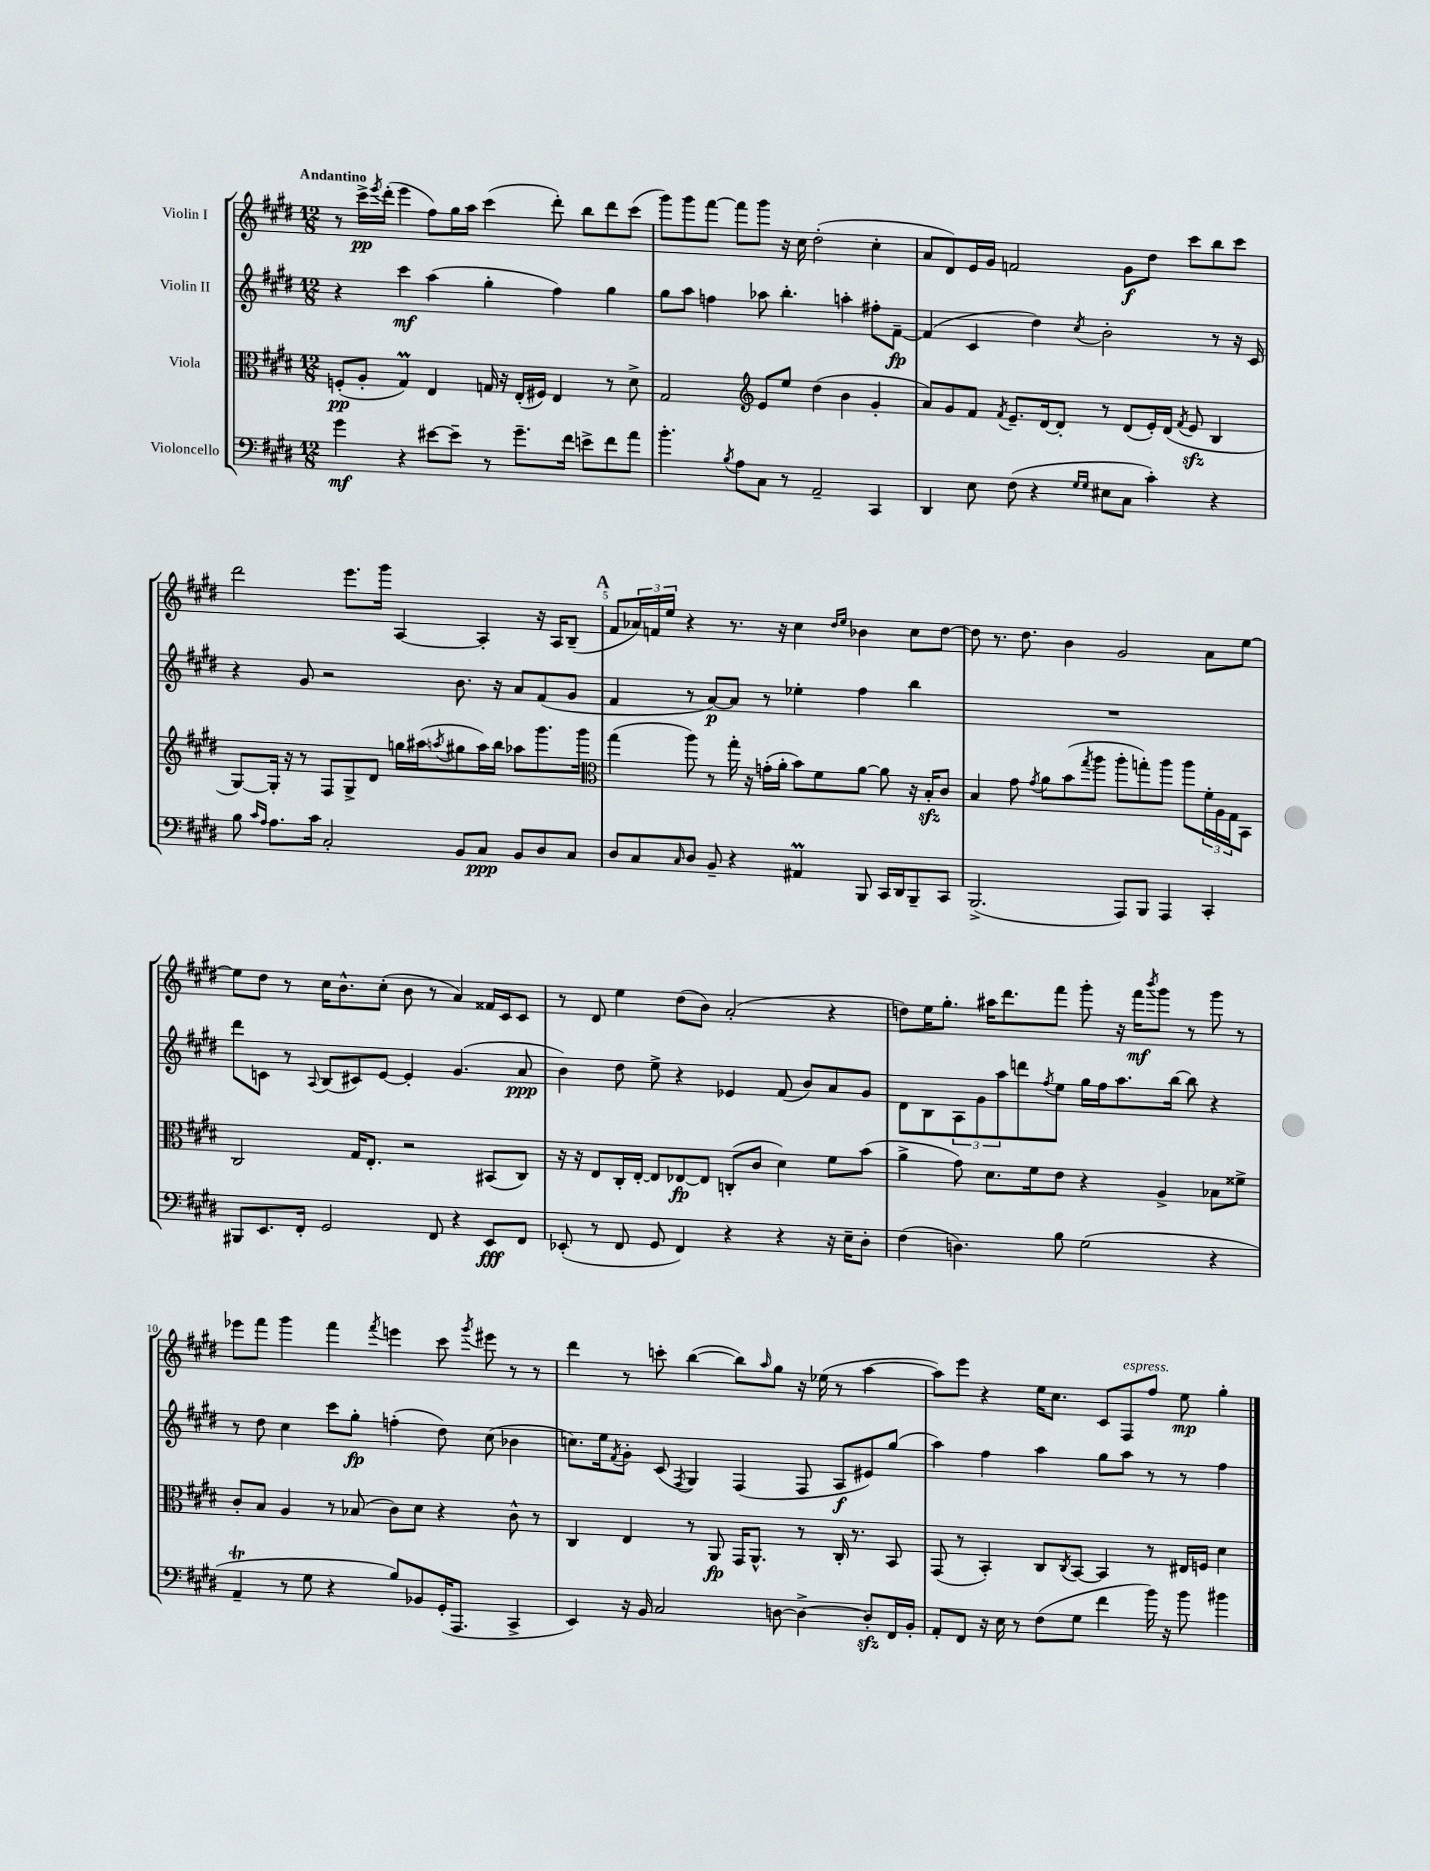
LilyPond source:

<<
\new StaffGroup <<
\new Staff = "s0" \with { instrumentName = "Violin I" } {
    \clef treble \key e \major \numericTimeSignature \time 12/8 \tempo "Andantino"
    r8 cis'''16->\pp \acciaccatura { e'''8 } dis'''16-.( e'''4 fis''8) gis''16 a''16 cis'''4( dis'''8-.) b''8 dis'''8 cis'''8( |
    gis'''8) gis'''8 fis'''8~ fis'''8 gis'''8 r16 cis''16 dis''2-.( cis''4-. |
    a'8 dis'8) e'16 gis'16 f'2 gis'8\f dis''8 cis'''8 b''8 cis'''8 |
    dis'''2 e'''8. gis'''16 a4~ a4-. r16 a16 b8--( |
    \mark \markup { \bold "A" } fis'8 \tuplet 3/2 { aes'16) f'16 e''16 } r4 r8. r16 cis''4 \grace { dis''16 e''16 } bes'4 cis''8 dis''8~ |
    dis''8 r8. dis''8. b'4 gis'2 a'8 e''8~ |
    e''8 dis''8 r8 cis''16 b'8.-^ cis''8-.( b'8 r8 a'4) fisis'16 cis'16 cis'8 |
    r8 dis'8 e''4 dis''8( b'8) a'2-.( r4 |
    d''8) e''16 gis''8.-. ais''16 dis'''8. fis'''8 gis'''8-. r16 fis'''16\mf \acciaccatura { b'''8 } gis'''8 r8 gis'''8 r8 |
    ees'''8 fis'''8 gis'''4 fis'''4 \acciaccatura { fis'''8 } e'''4 cis'''8 \acciaccatura { gis'''8 } eis'''8 r8 r8 |
    dis'''4 r8 c'''8-. b''4~( b''8) \grace { a''16 } gis''8 r16 ees''16( r8 a''4~ |
    a''8) e'''8 r4 e''16 cis''8. cis'8 fis8^\markup { \italic "espress." } fis''8 e''8\mp gis''4-. \bar "|." |
}
\new Staff = "s1" \with { instrumentName = "Violin II" } {
    \clef treble \key e \major \numericTimeSignature \time 12/8
    r4 cis'''4\mf a''4( gis''4-. fis''4) gis''4 |
    gis''8 a''8 f''4 aes''8 b''4.-. a''4-. fis''8-. fis'8~--\fp |
    fis'4( cis'4 dis''4) \acciaccatura { cis''8 } b'2-. r8 r16 cis'16 |
    r4 gis'8 r2 b'8. r16 a'8 fis'8( gis'8 |
    \mark \markup { \bold "A" } fis'4 r8 a'8~\p) a'8 r8 ees''4-. fis''4 b''4 |
    R1. |
    dis'''8 c'8 r8 \appoggiatura { a8 } b8( cis'8) e'8~ e'4-. gis'4.( a'8\ppp |
    b'4) dis''8 e''8-> r4 ees'4 fis'8( b'8) a'8 gis'8 |
    dis'8 b8 \tuplet 3/2 { a8 gis'8 a''8 } d'''8 \acciaccatura { fis''8 } e''8 gis''16 fis''16 a''8. b''16~ b''8 r4 |
    r8 dis''8 cis''4 cis'''8 gis''8-.\fp f''4-.( dis''8) cis''8( bes'4 |
    c''8.) e''16 \acciaccatura { fis'8 } gis'8-. cis'8( \acciaccatura { fis8 } gis4) fis4( fis8 a8\f eis'8) gis''8( |
    a''4) fis''4 a''4 gis''8 a''8 r8 r8 fis''4 \bar "|." |
}
\new Staff = "s2" \with { instrumentName = "Viola" } {
    \clef alto \key e \major \numericTimeSignature \time 12/8
    f8-.\pp( a8-. gis4\prall) e4 g16 r16 e16-.( fis16) e4 r8 dis'8-> |
    gis2 \clef treble e'8 e''8 dis''4( b'4 gis'4-. |
    a'8) gis'8 fis'8 \acciaccatura { fis'8 } e'8.-- dis'16~ dis'8-. r8 dis'8( e'16-.) dis'16( \acciaccatura { fis'8 } e'8\sfz b4 |
    gis8~) gis16-. r16 r8 fis8 gis8-> dis'8 g''16 ais''16( \acciaccatura { a''8 } gis''8 a''16) b''16 aes''8 gis'''8. gis'''16 |
    \mark \markup { \bold "A" } \clef alto gis''4( a''8) r8 gis''16-. r16 g'16-.( a'16-. b'8) fis'8 a'8~ a'8 r16 b16-.\sfz cis'8 |
    b4 gis'8 \acciaccatura { gis'8 } a'8 b'8( \acciaccatura { gis''8 } a''8 a''8-. g''8-.) a''8 a''8 \tuplet 3/2 { fis'16-. a16 gis16 } b,8 |
    cis2 gis16 e8.-. r2 bis,8( cis8) |
    r16 r16 e8 cis16-. e16~-. e8 ees8~\fp ees8 c8-.( cis'8 dis'4) fis'8 b'8( |
    a'4-> gis'8) dis'8. fis'16 e'8 r4 a4-> bes8 fisis'8-> |
    cis'8-. b8 a4 r8 bes8( cis'8) dis'8 r4 cis'8-^ r8 |
    cis4 e4 r8 a,8\fp gis,16 a,8.-^ r8 cis16-. r8. b,8 |
    gis,8( r8 b,4-.) cis8 \acciaccatura { cis8 } b,8~ b,4 r8 eis16 f16 dis'4 \bar "|." |
}
\new Staff = "s3" \with { instrumentName = "Violoncello" } {
    \clef bass \key e \major \numericTimeSignature \time 12/8
    gis'4\mf r4 eis'8~ eis'8-- r8 gis'8.-- fis'16 e'8-> fis'8 a'8 |
    b'4.-. \acciaccatura { b8 } a8 cis8 r8 a,2-- cis,4 |
    dis,4 e8 fis8( r4 \grace { gis16 gis16 } eis8 cis8 cis'4-.) r4 |
    b8 \grace { cis'16 a16 } a8. cis'16 cis2-. b,8 cis8\ppp b,8 dis8 cis8 |
    \mark \markup { \bold "A" } dis8 cis8 \grace { cis16 } dis8 b,8-- r4 ais,4\prall b,,8 cis,16 dis,16 b,,8-- cis,8 |
    b,,2.->( a,,8) b,,8 a,,4 cis,4-. |
    bis,,8 e,8. fis,16-. gis,2 fis,8 r4 e,8\fff fis,8 |
    ees,8-.( r8 fis,8 gis,8 fis,4) r4 r4 r16 e16-- dis8-. |
    fis4( d4.) b8 gis2( r4 |
    a,4--\trill r8 gis8 r4 b8) bes,8 gis,16-.( a,,8. cis,4-> |
    e,4) r16 b,16 cis2 d8~ d4~-> d8-.\sfz fis,16 b,16-. |
    a,8-. fis,8 r16 e16 r8 fis8( gis8 fis'4 b'16) r16 b'8 bis'4 \bar "|." |
}
>>
>>
\layout { \context { \Score \override BarNumber.break-visibility = ##(#f #t #t) barNumberVisibility = #(every-nth-bar-number-visible 5) } }
